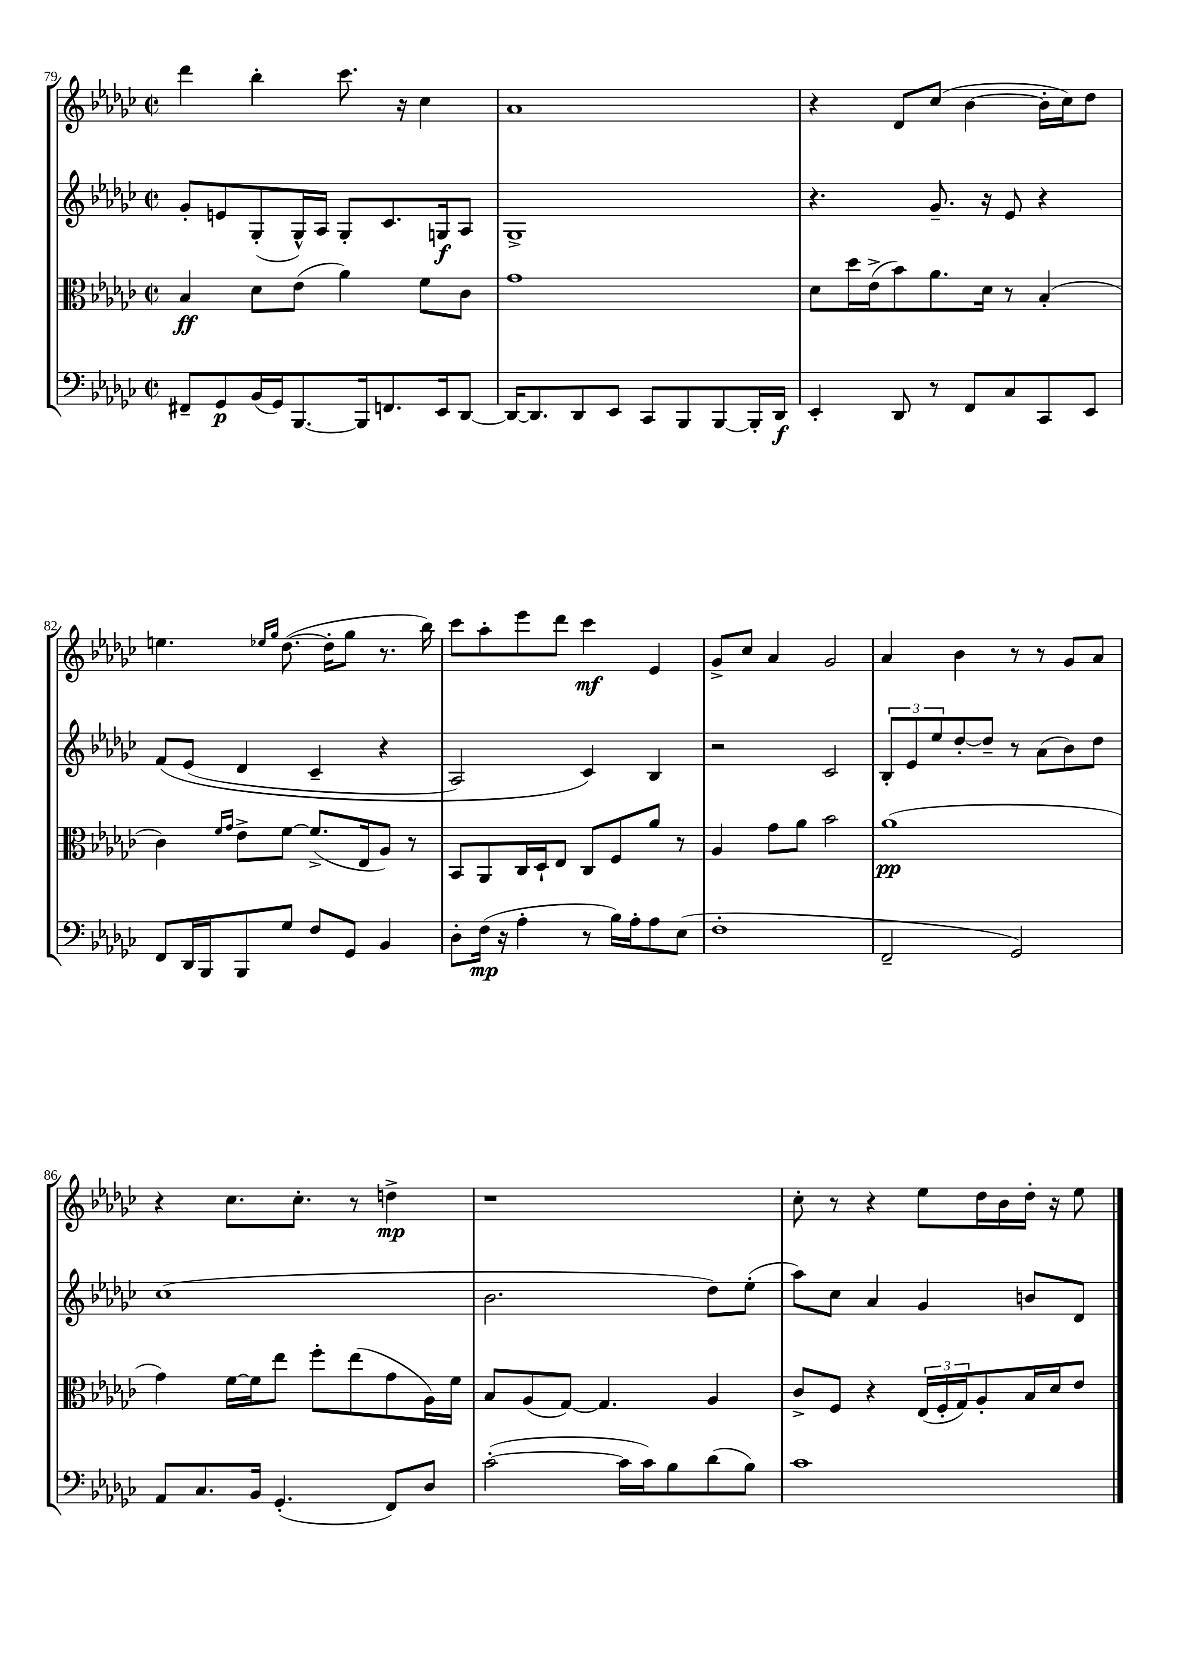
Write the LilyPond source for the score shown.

<<
\new StaffGroup <<
\new Staff = "s0" {
    \clef treble \key ges \major \defaultTimeSignature \time 2/2
    des'''4 bes''4-. ces'''8. r16 ces''4 |
    aes'1 |
    r4 des'8 ces''8( bes'4~ bes'16-. ces''16) des''8 |
    e''4. \grace { ees''16 ges''16 } des''8.~( des''16-. ges''8 r8. bes''16) |
    ces'''8 aes''8-. ees'''8 des'''8 ces'''4\mf ees'4 |
    ges'8-> ces''8 aes'4 ges'2 |
    aes'4 bes'4 r8 r8 ges'8 aes'8 |
    r4 ces''8. ces''8.-. r8 d''4->\mp |
    r1 |
    ces''8-. r8 r4 ees''8 des''16 bes'16 des''16-. r16 ees''8 \bar "|." |
}
\new Staff = "s1" {
    \clef treble \key ges \major \defaultTimeSignature \time 2/2
    ges'8-. e'8 ges8-.( ges16-^) aes16 ges8-. ces'8. g16\f aes8 |
    ges1-> |
    r4. ges'8.-- r16 ees'8 r4 |
    f'8\( ees'8( des'4 ces'4-- r4 |
    aes2) ces'4\) bes4 |
    r2 ces'2 |
    \tuplet 3/2 { bes8-. ees'8 ees''8 } des''8~-. des''8-- r8 aes'8( bes'8) des''8 |
    ces''1( |
    bes'2. des''8) ees''8-.( |
    aes''8) ces''8 aes'4 ges'4 b'8 des'8 \bar "|." |
}
\new Staff = "s2" {
    \clef alto \key ges \major \defaultTimeSignature \time 2/2
    bes4\ff des'8 ees'8( aes'4) f'8 ces'8 |
    ges'1 |
    des'8 des''16 ees'16->( bes'8) aes'8. des'16 r8 bes4-.( |
    ces'4) \grace { f'16 ges'16 } ees'8-> f'8~ f'8.->( ees16 aes8) r8 |
    bes,8 aes,8 ces16 des16-! ees8 ces8 f8 aes'8 r8 |
    aes4 ges'8 aes'8 bes'2 |
    aes'1\pp( |
    ges'4) f'16~ f'16 ees''8 f''8-. ees''8( ges'8 aes16) f'16 |
    bes8 aes8( ges8~) ges4. aes4 |
    ces'8-> f8 r4 \tuplet 3/2 { ees16( f16-. ges16) } aes8-. bes16 des'16 ees'8 \bar "|." |
}
\new Staff = "s3" {
    \clef bass \key ges \major \defaultTimeSignature \time 2/2
    fis,8-- ges,8\p bes,16( ges,16) bes,,8.~ bes,,16 f,8. ees,16 des,8~ |
    des,16~ des,8. des,8 ees,8 ces,8 bes,,8 bes,,8~ bes,,16-. des,16\f |
    ees,4-. des,8 r8 f,8 ces8 ces,8 ees,8 |
    f,8 des,16 bes,,16 bes,,8 ges8 f8 ges,8 bes,4 |
    des8-. f16\mp( r16 aes4-. r8 bes16) aes16-. aes8 ees8( |
    f1-. |
    f,2-- ges,2) |
    aes,8 ces8. bes,16 ges,4.-.( f,8) des8 |
    ces'2~-.( ces'16 ces'16) bes8 des'8( bes8) |
    ces'1 \bar "|." |
}
>>
>>
\layout { \context { \Score currentBarNumber = #79 } }
